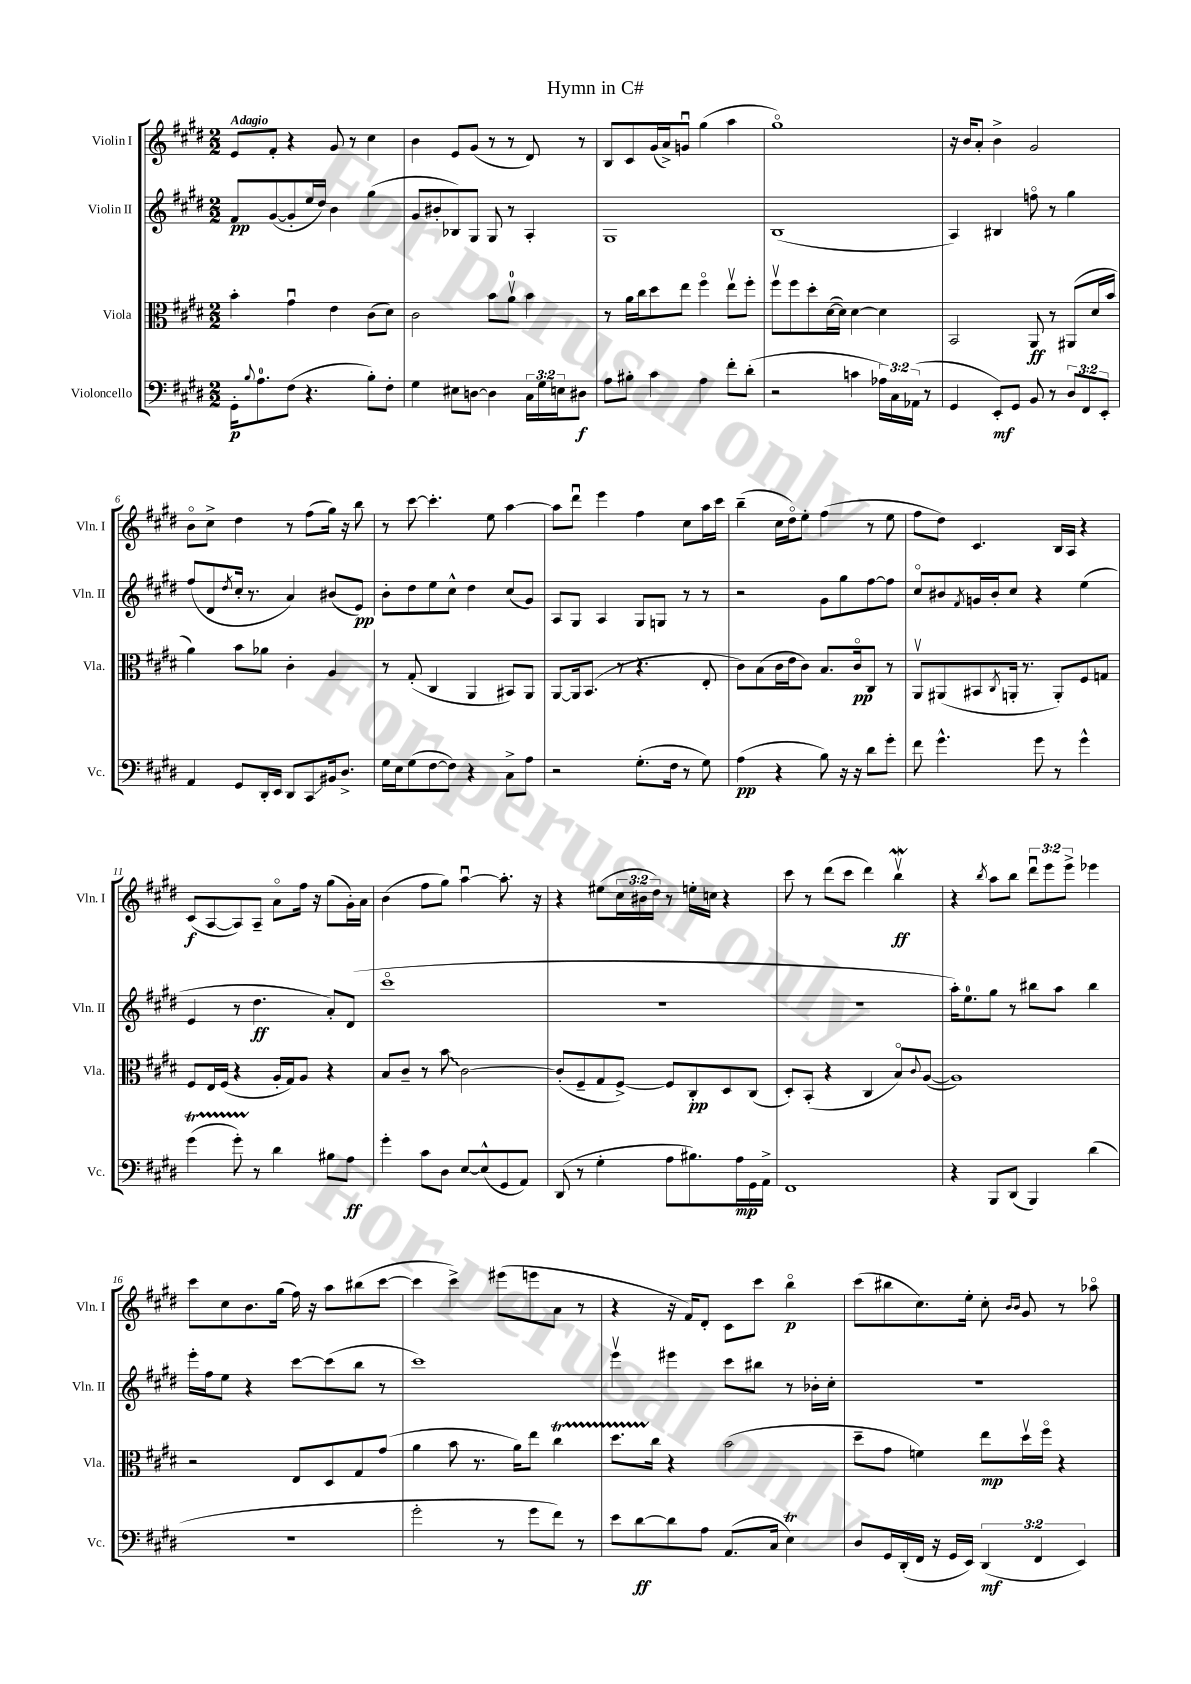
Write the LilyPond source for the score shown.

\header { title = "Hymn in C#" }
<<
\new StaffGroup <<
\new Staff = "s0" \with { instrumentName = "Violin I" shortInstrumentName = "Vln. I" } {
    \clef treble \key e \major \numericTimeSignature \time 2/2 \override Staff.TupletNumber.text = #tuplet-number::calc-fraction-text \tempo "Adagio"
    e'8 fis'8-. r4 gis'8 r8 cis''4 |
    b'4 e'8 gis'8( r8 r8 dis'8) r8 |
    b8 cis'8 gis'16( a'16->) g'8\downbow gis''4( a''4 |
    gis''1\flageolet) |
    r16 b'16 a'8-. b'4-> gis'2 |
    b'8\flageolet cis''8-> dis''4 r8 fis''8( gis''16) r16 b''8 |
    r8 cis'''8~ cis'''4.-. e''8 a''4~ |
    a''8 dis'''8\downbow e'''4 fis''4 cis''8 a''16 cis'''16 |
    b''4--( cis''16 dis''16\flageolet) e''8-. fis''4( r8 e''8 |
    fis''8 dis''8) cis'4. b16 a16 r4 |
    cis'8\f( a8~ a8) a8-- a'8\flageolet fis''16 r16 gis''8( gis'16-.) a'16 |
    b'4( fis''8 gis''8) a''4~\downbow a''8.-. r16 |
    r4 eis''8( \tuplet 3/2 { cis''16 bis'16 dis''16) } r8 e''16-. c''16 r4 |
    cis'''8 r8 dis'''8( cis'''8 dis'''4) b''4\upbow\mordent\ff |
    r4 \acciaccatura { b''8 } a''8 b''8 \tuplet 3/2 { dis'''8\downbow e'''8 e'''8-> } ees'''4 |
    cis'''8 cis''8 b'8. gis''16( fis''16) r16 a''8 bis''8( cis'''8~ |
    cis'''4 cis'''4->) eis'''8( e'''8 a'8 r8 |
    r4 r16 fis'16) dis'8-. cis'8 cis'''8 b''4\flageolet\p |
    cis'''8( bis''8 cis''8.) e''16-. cis''8-. \grace { b'16 b'16 } gis'8 r8 aes''8\flageolet \bar "|." |
}
\new Staff = "s1" \with { instrumentName = "Violin II" shortInstrumentName = "Vln. II" } {
    \clef treble \key e \major \numericTimeSignature \time 2/2
    fis'8\pp gis'8~( gis'8-. e''16 dis''16) b'4 gis''4( |
    gis'8 bis'8-. bes8) gis8 gis8 r8 a4-. |
    gis1 |
    b1( |
    a4) bis4 f''8\flageolet r8 gis''4 |
    fis''8( dis'8 \acciaccatura { dis''8 } cis''16-. r8. a'4) bis'8( e'8\pp) |
    b'8-. dis''8 e''8 cis''8-^ dis''4 cis''8( gis'8) |
    a8 gis8 a4 gis8 g8 r8 r8 |
    r2 gis'8 gis''8 fis''8~ fis''8 |
    cis''8\flageolet bis'8 \acciaccatura { fis'8 } g'16 bis'16-. cis''8 r4 e''4( |
    e'4 r8 dis''4.\ff a'8-.) dis'8( |
    cis'''1\flageolet |
    R1 |
    R1 |
    a''16-.) e''8.-0 gis''8 r8 bis''8 a''8 bis''4 |
    e'''16-. fis''16 e''8 r4 cis'''8~ cis'''8( b''8 r8 |
    cis'''1) |
    e'''4\upbow eis'''4 cis'''8 bis''8 r8 bes'16-. cis''16-. |
    R1 \bar "|." |
}
\new Staff = "s2" \with { instrumentName = "Viola" shortInstrumentName = "Vla." } {
    \clef alto \key e \major \numericTimeSignature \time 2/2
    b'4-. gis'4\downbow e'4 cis'8( dis'8) |
    cis'2 b'8 a'8-0\upbow b'4 |
    r8 a'16 cis''16 dis''8 e''8 fis''4\flageolet e''8\upbow fis''8-. |
    fis''8\upbow fis''8 dis''8-. dis'16~( dis'16) dis'4~ dis'4 |
    b,2 a,8\ff r8 ais,8( dis'16 b'16 |
    a'4) b'8 aes'8 cis'4-. a4 |
    r8 gis8-.( cis4 a,4 bis,8) a,8 |
    a,8~ a,16 b,8.( r8 r4. e8-. |
    cis'8) b8( cis'16 e'16 cis'8) b8. cis'16\flageolet\pp cis8 r8 |
    a,8\upbow ais,8( bis,8 \acciaccatura { cis8 } a,16-. r8. a,8-.) fis8 g8 |
    fis8 e16 fis16( r4 a16-. gis16) a8 r4 |
    b8 cis'8-- r8 \once \override Glissando.style = #'zigzag b'8\glissando cis'2~ |
    cis'8-.( fis8-- gis8 fis8~->) fis8 cis8-.\pp dis8 cis8( |
    dis8-.) b,8-.( r4 cis4 b8\flageolet) \appoggiatura { cis'8 } a8~( |
    a1) |
    r2 e8 dis8 gis8 gis'8( |
    a'4 b'8 r8. a'16) e''8 cis''4\startTrillSpan |
    dis''8. cis''16\stopTrillSpan r4 b'2( |
    dis''8-- gis'8 f'4) e''8\mp dis''16\upbow fis''16\flageolet r4 \bar "|." |
}
\new Staff = "s3" \with { instrumentName = "Violoncello" shortInstrumentName = "Vc." } {
    \clef bass \key e \major \numericTimeSignature \time 2/2 \override Staff.TupletNumber.text = #tuplet-number::calc-fraction-text
    gis,16-.\p \appoggiatura { b8 } a8.-0 fis8( r4. b8-.) fis8-. |
    gis4 eis8 d8~ d4 \tuplet 3/2 { cis16 gis16 e16 } dis8\f |
    a8 bis8-. cis'4 a4 fis'8-. dis'8-.( |
    r2 c'4 \tuplet 3/2 { aes16) cis16 aes,16( } r8 |
    gis,4 e,8-.\mf) gis,8 b,8 r8 \tuplet 3/2 { dis8 fis,8 e,8-. } |
    a,4 gis,8 dis,16-. e,16 dis,8 cis,8\glissando bis,16 dis8.-> |
    gis16 e16 gis8( fis8~ fis8) r4 cis8-> a8 |
    r2 gis8.-.( fis16 r8 gis8) |
    a4\pp( r4 b8) r16 r16 dis'8 gis'8-. |
    fis'8 gis'4.-^ gis'8 r8 gis'4-^ |
    gis'4\startTrillSpan( gis'8-.) r8\stopTrillSpan dis'4 bis8 a8\ff |
    gis'4-. cis'8 dis8 e8~ e8-^( gis,8 a,8) |
    dis,8( r8 gis4-. a8 bis8.) a16\mp gis,16 a,16-> |
    fis,1 |
    r4 b,,8 dis,8( b,,4) dis'4( |
    R1 |
    gis'2-. r8 gis'8 fis'8) r8 |
    e'8 dis'8~\ff dis'8 a8 a,8.( cis16 e4\trill) |
    dis8 gis,16 dis,16-.( fis,16 r16 gis,16 e,16) \tuplet 3/2 { dis,4\mf( fis,4 e,4) } \bar "|." |
}
>>
>>
